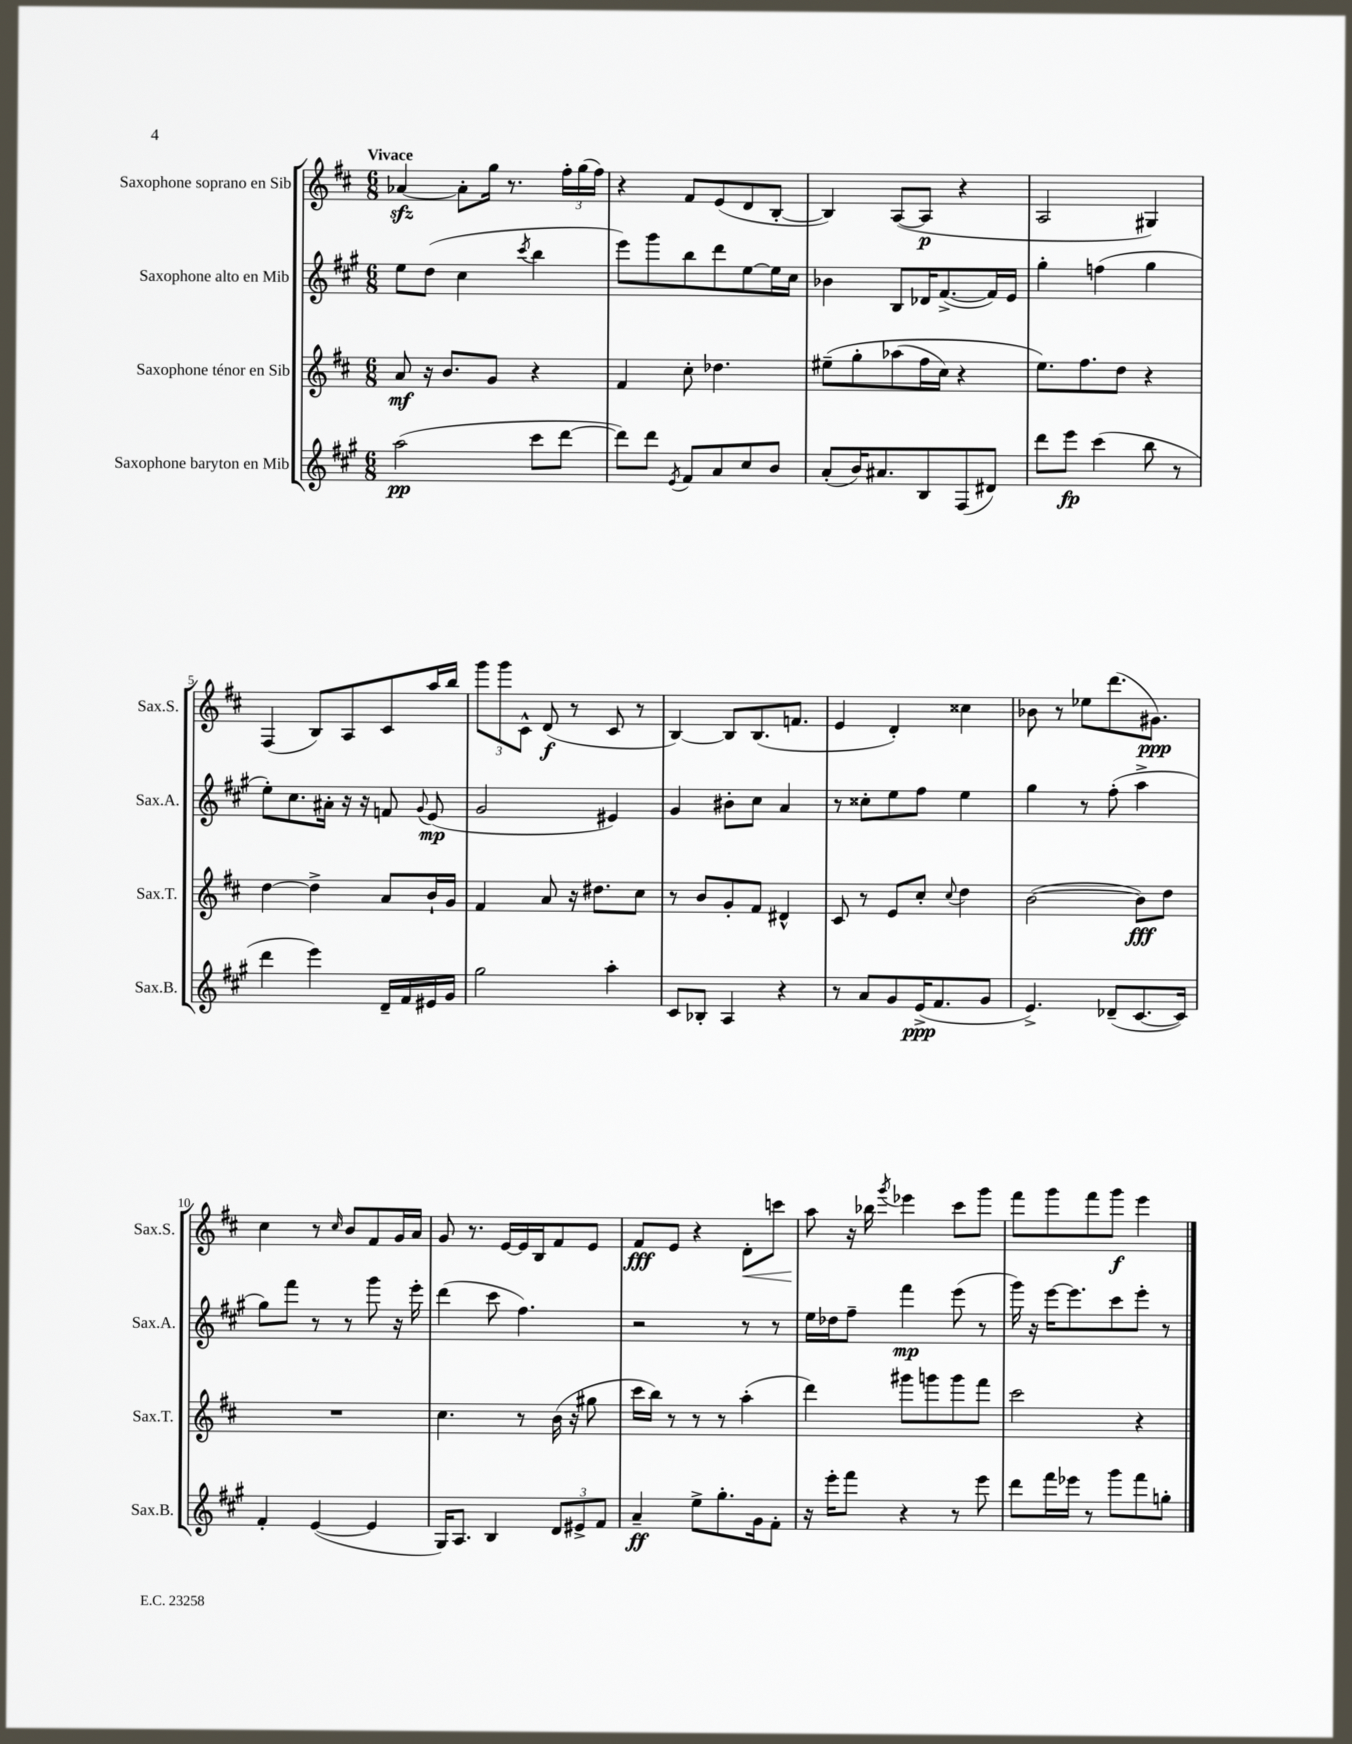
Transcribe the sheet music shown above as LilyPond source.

<<
\new StaffGroup <<
\new Staff = "s0" \with { instrumentName = "Saxophone soprano en Sib" shortInstrumentName = "Sax.S." } {
    \clef treble \key d \major \numericTimeSignature \time 6/8 \tempo "Vivace"
    \autoBeamOff aes'4~\sfz aes'8[-. g''16] r8. \tuplet 3/2 { fis''16[-. g''16( fis''16]) } |
    r4 fis'8[ e'8( d'8 b8]~-. |
    b4) a8[~( a8]\p r4 |
    a2 gis4) |
    fis4( b8[) a8 cis'8 a''16 b''16] |
    \tuplet 3/2 { g'''8[ g'''8 cis'8]-^ } d'8\f( r8 cis'8 r8 |
    b4~) b8[ b8.( f'8.] |
    e'4 d'4-.) cisis''4 |
    bes'8 r8 ees''8[ d'''8.( gis'8.]\ppp) |
    cis''4 r8 \grace { cis''16 } b'8[ fis'8 g'16 a'16] |
    g'8 r8. e'16[~ e'16 b16 fis'8 e'8] |
    fis'8[\fff e'8] r4 d'8[-.\< c'''8] |
    a''8\! r16 bes''16 \acciaccatura { g'''8 } ees'''4 cis'''8[ g'''8] |
    fis'''8[ g'''8 fis'''8 g'''8]\f e'''4 \bar "|." |
}
\new Staff = "s1" \with { instrumentName = "Saxophone alto en Mib" shortInstrumentName = "Sax.A." } {
    \clef treble \key a \major \numericTimeSignature \time 6/8
    \autoBeamOff e''8[ d''8]( cis''4 \acciaccatura { cis'''8 } b''4 |
    e'''8[) gis'''8 b''8 d'''8 e''8~ e''16 cis''16] |
    bes'4 b8[ des'16 fis'8.~->( fis'16) e'16] |
    gis''4-. f''4( gis''4 |
    e''8[-.) cis''8. ais'16]-. r16 r16 f'8 \appoggiatura { gis'8 } e'8\mp( |
    gis'2 eis'4) |
    gis'4 bis'8[-. cis''8] a'4 |
    r8 cisis''8[-. e''8 fis''8] e''4 |
    gis''4 r8 fis''8-.( a''4-> |
    gis''8[) fis'''8] r8 r8 gis'''8 r16 e'''16-. |
    d'''4( cis'''8 fis''4.) |
    r2 r8 r8 |
    e''16[ des''16 fis''8]-- fis'''4\mp e'''8( r8 |
    gis'''16) r16 e'''16[~ e'''8. cis'''8 e'''8]-. r8 \bar "|." |
}
\new Staff = "s2" \with { instrumentName = "Saxophone ténor en Sib" shortInstrumentName = "Sax.T." } {
    \clef treble \key d \major \numericTimeSignature \time 6/8
    \autoBeamOff a'8\mf r16 b'8.[ g'8] r4 |
    fis'4 cis''8-. des''4. |
    eis''8[--\( g''8-. aes''8( fis''16 cis''16]) r4 |
    e''8.[\) fis''8. d''8] r4 |
    d''4~ d''4-> a'8[ b'16-! g'16] |
    fis'4 a'8 r16 dis''8.[ cis''8] |
    r8 b'8[ g'8-. fis'8] dis'4-^ |
    cis'8 r8 e'8[ cis''8]-. \appoggiatura { cis''8 } d''4 |
    b'2~( b'8[\fff) d''8] |
    R2. |
    cis''4. r8 b'16( r16 gis''8 |
    cis'''16[ b''16]) r8 r8 r8 a''4-.( |
    d'''4) gis'''8[ g'''8 g'''8 fis'''8] |
    cis'''2 r4 \bar "|." |
}
\new Staff = "s3" \with { instrumentName = "Saxophone baryton en Mib" shortInstrumentName = "Sax.B." } {
    \clef treble \key a \major \numericTimeSignature \time 6/8
    \autoBeamOff a''2\pp( cis'''8[ d'''8]~ |
    d'''8[) d'''8] \acciaccatura { e'8 } fis'8[ a'8 cis''8 b'8] |
    a'8[-.( b'16) ais'8. b8 fis8( dis'8]) |
    d'''8[ e'''8]\fp cis'''4( b''8 r8 |
    d'''4 e'''4) d'16[-- fis'16 eis'16 gis'16] |
    gis''2 a''4-. |
    cis'8[ bes8]-. a4 r4 |
    r8 a'8[ gis'8 e'16->\ppp( fis'8. gis'8] |
    e'4.->) des'8[--( cis'8.~ cis'16]) |
    fis'4-. e'4~( e'4 |
    gis16[) a8.] b4 \tuplet 3/2 { d'8[ eis'8-> fis'8] } |
    a'4--\ff e''8[-> gis''8.-. gis'16 fis'8]-. |
    r16 e'''16[-. fis'''8] r4 r8 e'''8 |
    d'''8[ fis'''16 ees'''16] r8 gis'''8[ fis'''8 g''8]-. \bar "|." |
}
>>
>>
